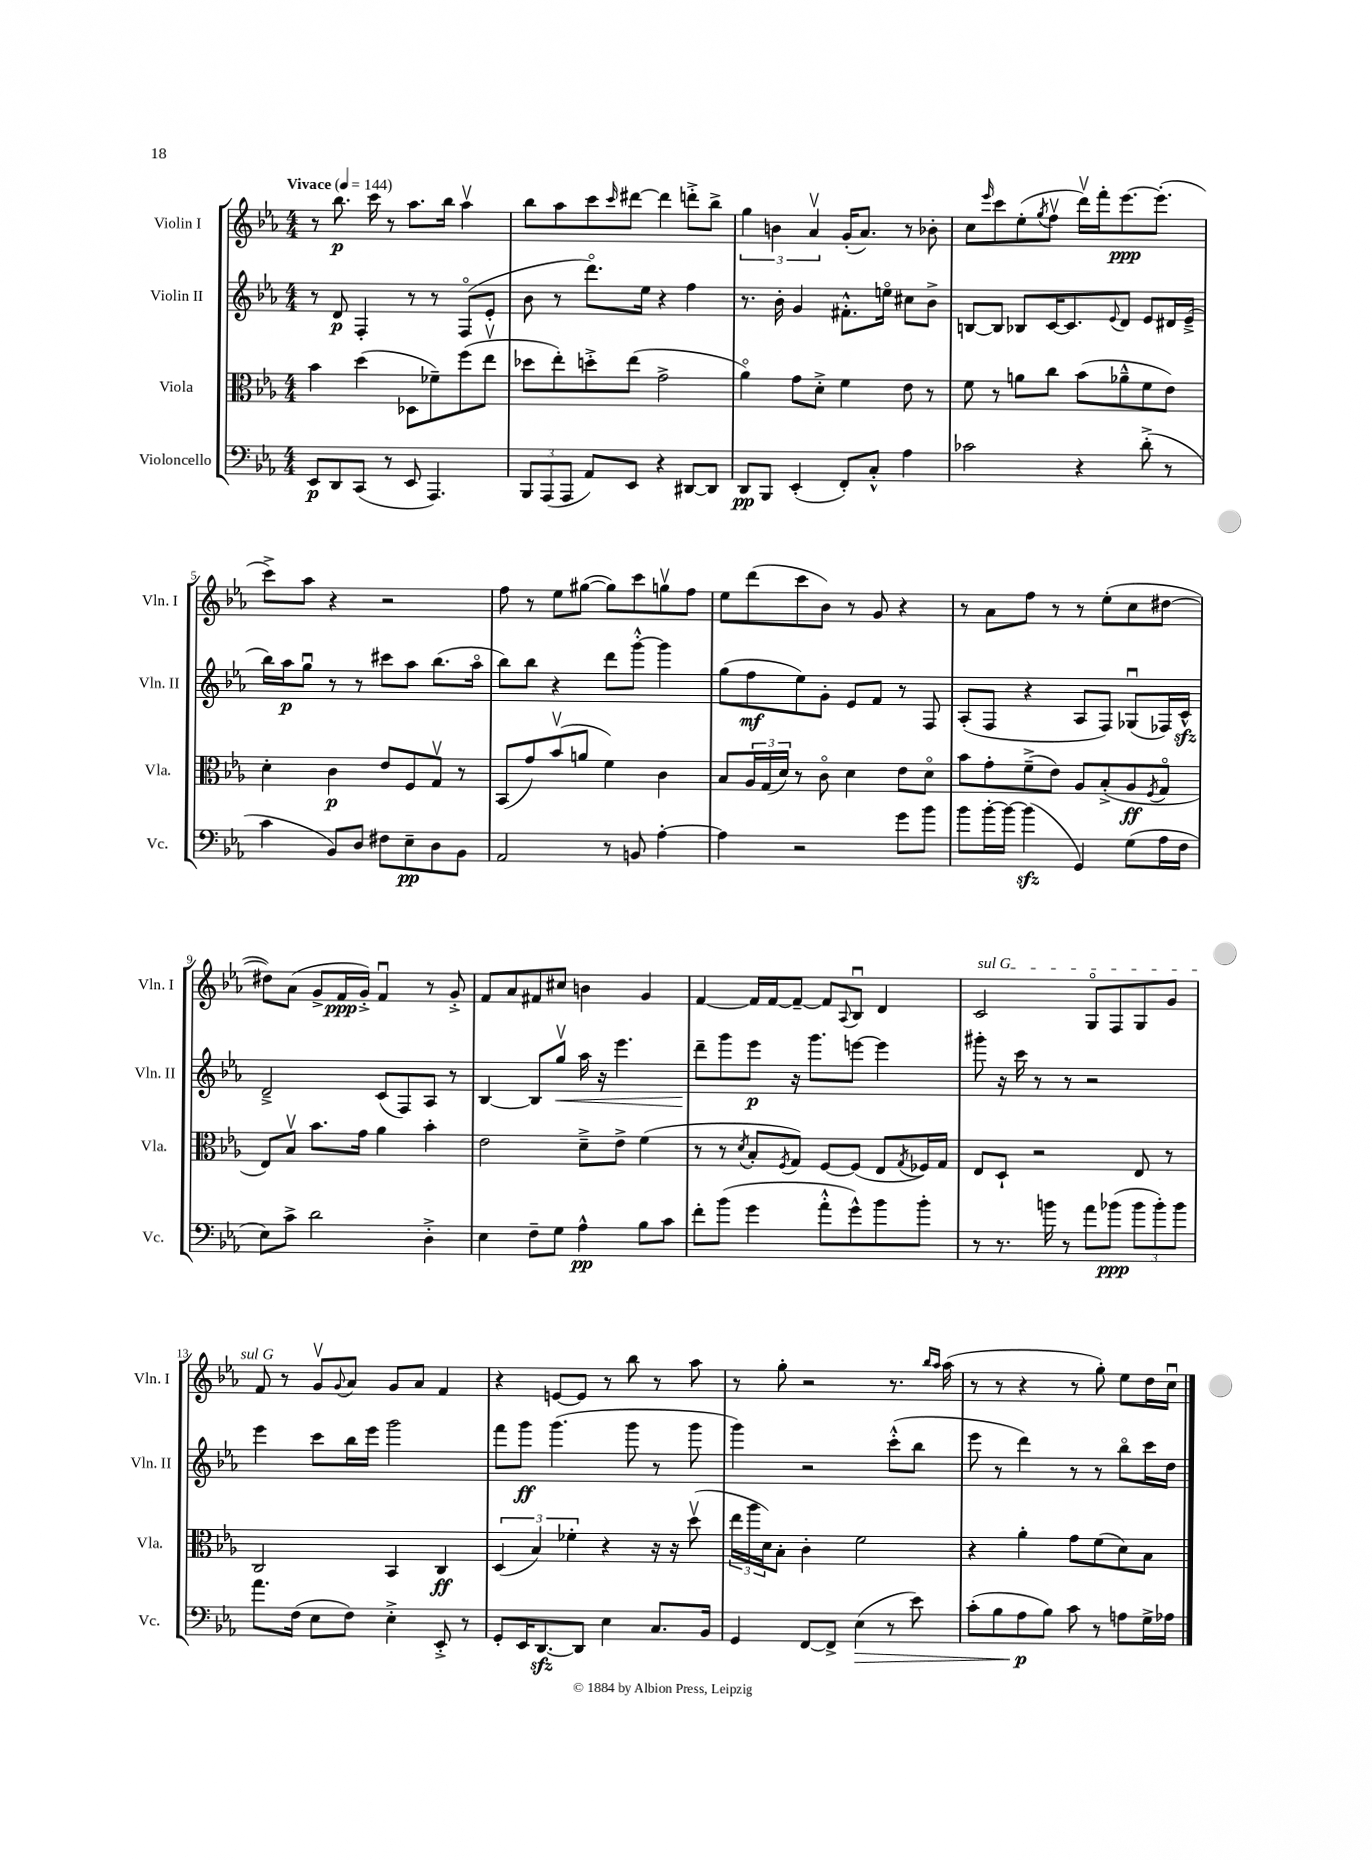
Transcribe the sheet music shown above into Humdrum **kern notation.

**kern	**kern	**kern	**kern
*staff4	*staff3	*staff2	*staff1
*clefF4	*clefC3	*clefG2	*clefG2
*k[b-e-a-]	*k[b-e-a-]	*k[b-e-a-]	*k[b-e-a-]
*M4/4	*M4/4	*M4/4	*M4/4
*MM144	*MM144	*MM144	*MM144
8EE-	4b-	8r	8r
8DD	.	8d	8.bb-
(8CC	(4dd	4F'	.
.	.	.	16ccc
8r	.	.	8r
8EE-	8D-	8r	8.aa-
4.AAA-)	8f-~)	8r	.
.	.	.	16bb-
.	(8ff	(8Fo	4aa-v
.	8ee-v	8e-'	.
=	=	=	=
12BBB-	8dd-	8b-	8bb-
(12AAA-	.	.	.
.	8ee-')	8r	8aa-
12AAA-	.	.	.
8AA-)	8dd'^	8.dddo)	8ccc
.	.	.	16qqccc
8EE-	(8ee-	.	[8ddd#
.	.	16ee-	.
4r	2g^	4r	4ddd#]
[8DD#	.	4ff	8ddd'^
8DD#]	.	.	8bb-^
=	=	=	=
8DD	4a-o)	8.r	6gg
8BBB-	.	.	.
.	.	.	6b
.	.	16b-'	.
(4EE-'	8g	4g	.
.	.	.	6a-v
.	8d'^	.	.
8FF')	4f	8.f#'^^	(16g'
.	.	.	8.a-)
8C'^^	.	.	.
.	.	16eeo	.
4A-	8e-	8cc#	8r
.	8r	8b-^	8b-'
=	=	=	=
2c-	8f	[8B	8cc
.	.	.	16qqeee-
.	8r	8B]	8ccc
.	8a	8B-	(8ee-'
.	.	.	8qgg
.	8cc	[16c	8ffv
.	.	8.c]	.
4r	(8b-	.	16dddv)
.	.	.	16fff'
.	.	8qqe-	.
.	8a-~^^	8d	[8.eee-
(8d'^	8f	8e-	.
.	.	.	(8.eee-']
8r	8e-)	16d#	.
.	.	(16e-~^	.
=	=	=	=
4c	4d'	16bb-)	8ccc^)
.	.	16aa-	.
.	.	8ggu	8aa-
8BB-)	4c	8r	4r
8D	.	8r	.
8F#	8e-	8ccc#	2r
8E-~	8F	8aa-	.
8D	8Gv	(8.bb-	.
8BB-	8r	.	.
.	.	16aa-o	.
=	=	=	=
2AA-	(8BB-	8bb-)	8ff
.	8g)	8bb-	8r
.	(8b-v	4r	8ee-
.	8a	.	([8gg#
8r	4f)	8ddd	8gg#])
8BB	.	[8ggg'^^	8ccc
[4A-'	4c	4ggg]	8ggv
.	.	.	8ff
=	=	=	=
4A-]	8B-	(8gg	8ee-
.	24A-	8ff	(8ddd
.	(24G	.	.
.	24d)	.	.
2r	8r	8ee-)	8ccc
.	8co	8g'	8b-)
.	4d	8e-	8r
.	.	8f	8g
8g	8e-	8r	4r
8b-	8do	8F	.
=	=	=	=
8b-	8b-	(8A-'	8r
[16b-'	8g'	8F	8a-
16b-_	.	.	.
(4b-]	(8f~^	4r	8ff
.	8e-)	.	8r
4GG)	8A-	8A-	8r
.	(8B-'^	8F)	(8ee-'
(8G	8A-	(8G-u	8cc
.	8qF	.	.
16A-	8Go	16F-)	[8dd#
16F	.	16c^^	.
=	=	=	=
8E-)	8E-)	2d~^	8dd#])
8c^	8B-v	.	(8a-
2d	8.b-	.	8g^
.	.	.	16f
.	16g	.	16g'^)
.	4a-	(8c	4fu
.	.	8F)	.
4D'^	4b-'	8A-	8r
.	.	8r	8g'^
=	=	=	=
4E-	2e-	[4B-	8f
.	.	.	8a-
8F~	.	8B-]	8f#
8G	.	8ggv	8cc#
4A-^^	8d~^	16aa-	4b
.	.	16r	.
.	8e-^	4.eee-	.
8B-	(4f	.	4g
8c	.	.	.
=	=	=	=
8f'	8r	8ddd~	[4f
(8b-	8r	8ggg	.
.	8qd	.	.
4g	8B-'	8eee-	16f]
.	.	.	[16f
.	8qF	.	.
.	8G)	16r	8f~_
.	.	8.ggg	.
8a-'^^	[8F	.	8f]
.	.	.	8qqA-
8g^^)	(8F]	[8eee	8B-u
8b-	8E-	4eee]	4d
.	8qG	.	.
8b-'	16F-)	.	.
.	16G	.	.
=	=	=	=
8r	8E-	8ggg#'	2c
8.r	8D`	16r	.
.	.	16ccc	.
.	2r	8r	.
16b	.	.	.
8r	.	8r	.
8a-	.	2r	8Go
(8b-	.	.	8F
12b-	8E-	.	8G
12b-')	.	.	.
.	8r	.	8g
12b-	.	.	.
=	=	=	=
8.a-	2C	4eee-	8f
.	.	.	8r
(16F	.	.	.
8E-	.	8ccc	8gv
.	.	.	8qqg
8F)	.	16bb-	8a-
.	.	16eee-	.
4E-'^	4BB-	2ggg	8g
.	.	.	8a-
8EE-'^	4C	.	4f
8r	.	.	.
=	=	=	=
8GG'	(6D	8fff	4r
16EE-	.	8ggg	.
.	6B-)	.	.
[8.DD	.	.	.
.	.	(4.ggg	[8e
.	6f-'	.	.
8DD]	.	.	8e]
4E-	4r	.	8r
.	.	8ggg	8bb-
8.C	16r	8r	8r
.	16r	.	.
.	(8ddv	8ggg	8aa-
16BB-	.	.	.
=	=	=	=
4GG	24ee-	4ggg)	8r
.	24aa-	.	.
.	24d)	.	.
.	8B-'	.	8gg'
[8FF	4c'	2r	2r
8FF^]	.	.	.
(4E-	2f	.	.
8r	.	(8ccc'^^	8.r
8e-)	.	8bb-	.
.	.	.	16qqbb-
.	.	.	16qqaa-
.	.	.	(16aa-
=	=	=	=
(8c'	4r	8eee-	8r
8B-	.	8r	8r
8A-	4a-'	4ddd)	4r
8B-)	.	.	.
8c	8g	8r	8r
8r	(8f	8r	8gg')
8A	8d)	8bb-o	8ee-
16G^	8B-	16ccc	16dd
16A-	.	16dd	16ccu
==	==	==	==
*-	*-	*-	*-
